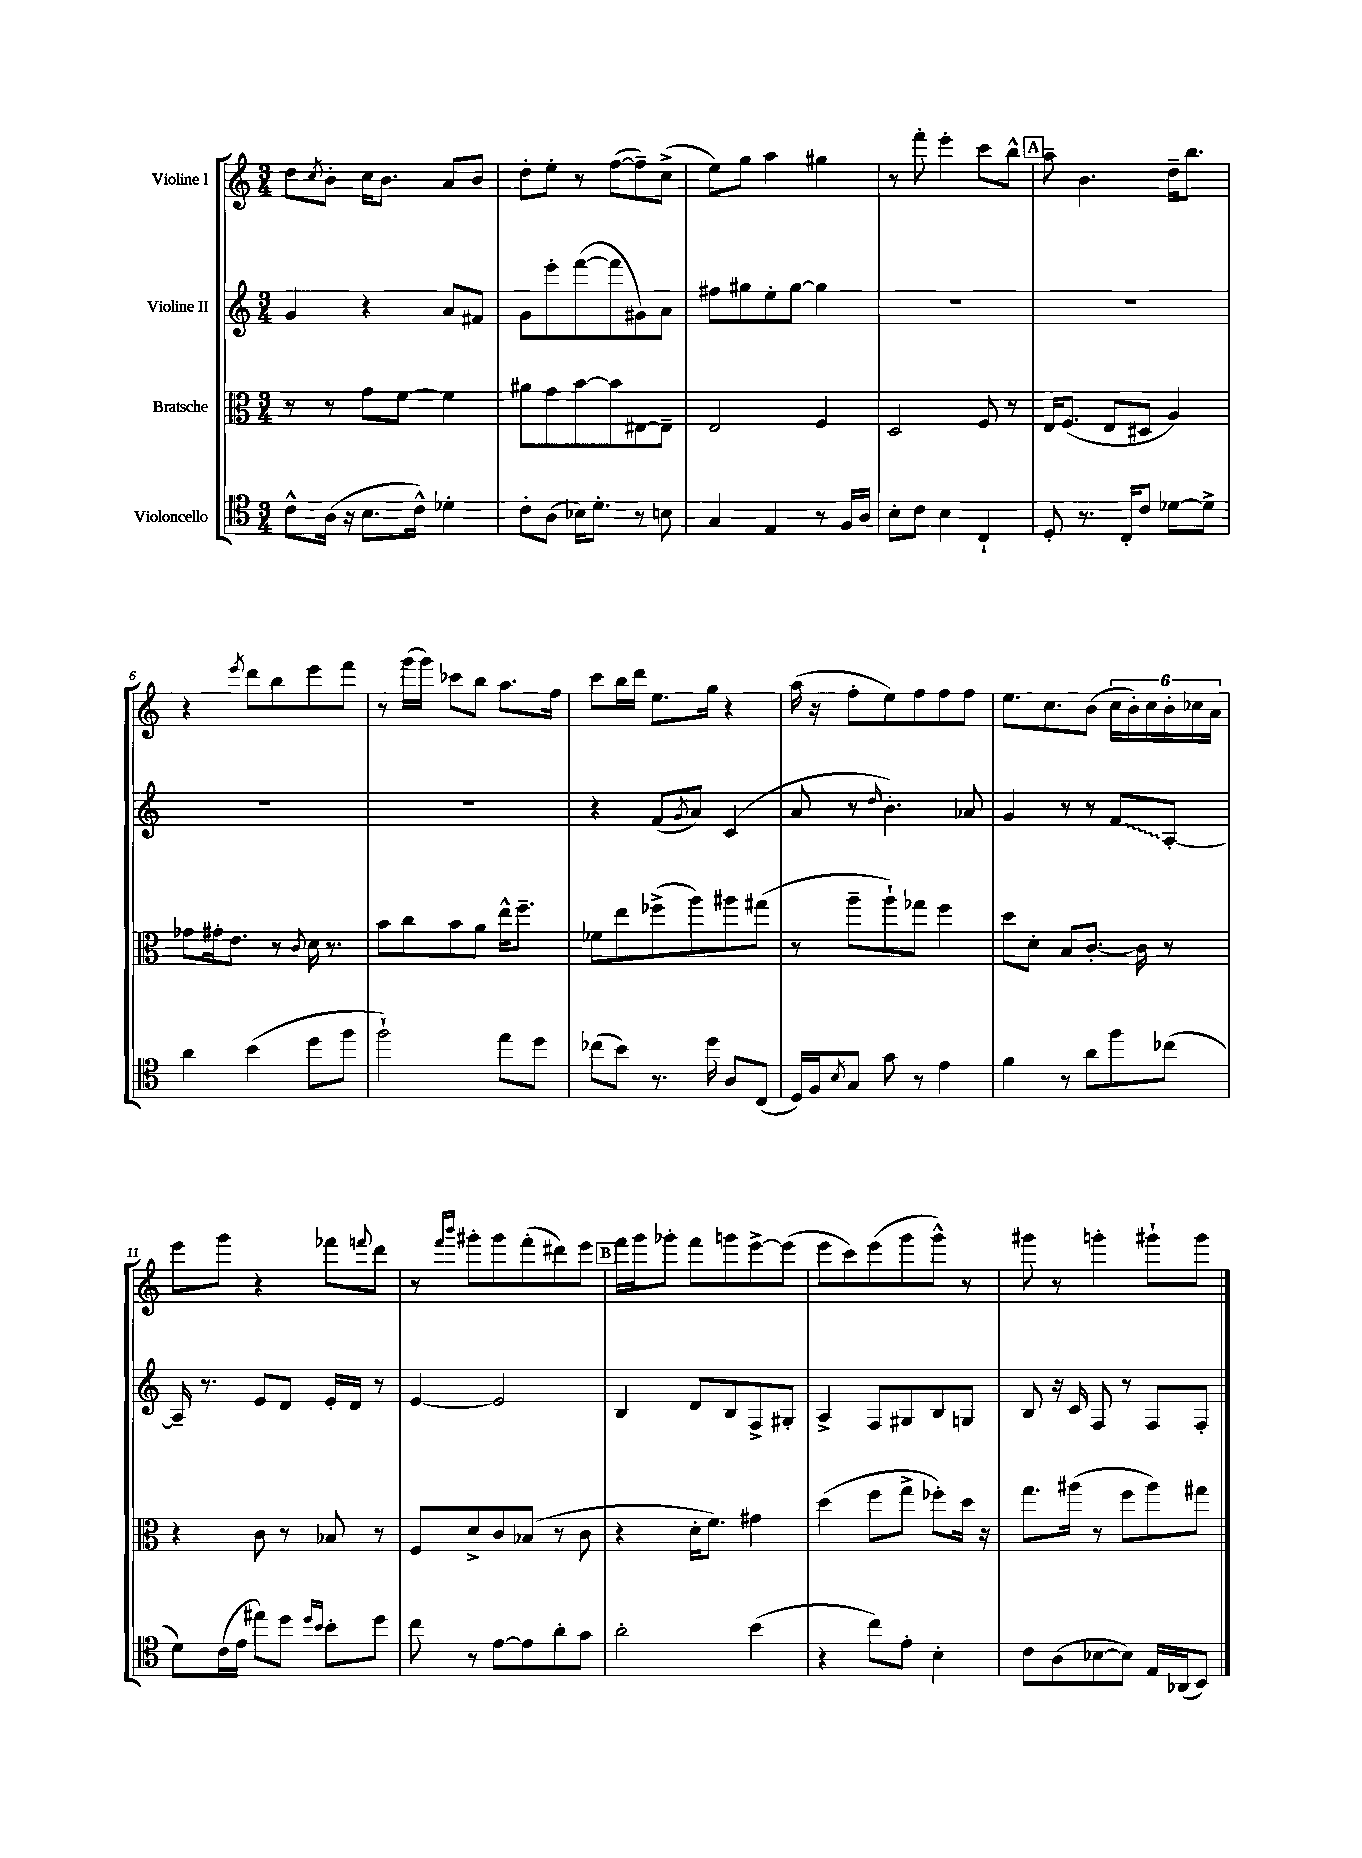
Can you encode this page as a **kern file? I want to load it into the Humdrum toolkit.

**kern	**kern	**kern	**kern
*staff4	*staff3	*staff2	*staff1
*clefC4	*clefC3	*clefG2	*clefG2
*k[]	*k[]	*k[]	*k[]
*M3/4	*M3/4	*M3/4	*M3/4
8c^^	8r	4g	8dd
.	.	.	8qcc
(16A	8r	.	8b'
16r	.	.	.
8.B	8g	4r	16cc
.	.	.	8.b
.	[8f	.	.
16c^^)	.	.	.
4d-'	4f]	8a	8a
.	.	8f#	8b
=	=	=	=
8c'	8a#	8g	8dd'
(8A	8g	8eee'	8ee'
16B-)	[8b	([8fff	8r
8.d'	.	.	.
.	8b]	8fff]	([8ff
8r	[8E#	8g#)	8ff~])
8B	8E#~]	8a	(8cc^
=	=	=	=
4G	2E	8ff#	8ee)
.	.	8gg#	8gg
4E	.	8ee'	4aa
.	.	[8gg#	.
8r	4F	4gg#]	4gg#
16F	.	.	.
16A	.	.	.
=	=	=	=
8B'	2D	2.r	8r
8c	.	.	8fff'
4B	.	.	4eee'
4C`	8F	.	8ccc
.	8r	.	8bb^^
=	=	=	=
8D'	16E	2.r	8aa~
.	(8.F	.	.
8.r	.	.	4.b
.	8E	.	.
16C'	.	.	.
8c	8D#	.	.
[8d-	4A)	.	16dd~
.	.	.	8.bb
8d-^]	.	.	.
=	=	=	=
4a	8g-	2.r	4r
.	16g#'	.	.
.	8.e	.	.
.	.	.	8qeee
(4b	.	.	8ddd
.	8r	.	8bb
.	8qc	.	.
8dd	16d	.	8eee
.	8.r	.	.
8ff	.	.	8fff
=	=	=	=
2ff`)	8b	2.r	8r
.	8cc	.	(16ggg
.	.	.	16ggg)
.	8b	.	8ccc-
.	8a	.	8bb
8ee	16ee^^	.	8.aa
.	8.ff~	.	.
8dd	.	.	.
.	.	.	16ff
=	=	=	=
(8cc-	8f-	4r	8ccc
8b)	8ee	.	16bb
.	.	.	16ddd
8.r	(8ff-^	(8f	8.ee
.	.	8qg	.
.	8aa)	8a)	.
16dd	.	.	16gg
8A	8aa#	(4c	4r
(8C	(8gg#	.	.
=	=	=	=
16D)	8r	8a	(16aa
16F	.	.	16r
8qB	.	.	.
8G	8aa~	8r	8ff'
.	.	16qqdd	.
8g	8aa`)	4.b')	8ee)
8r	8gg-	.	8ff
4e	4ff	.	8ff
.	.	8a-	8ff
=	=	=	=
4f	8dd	4g	8.ee
.	8d'	.	.
.	.	.	8.cc
8r	8B	8r	.
8a	[8.c'	8r	(8b
8ff	.	8f	24cc
.	.	.	24b')
.	16c]	.	.
.	.	.	24cc
(8cc-	8r	[8A'	24b'
.	.	.	24cc-
.	.	.	24a
=	=	=	=
8d)	4r	16A~]	8eee
.	.	8.r	.
(16c	.	.	8ggg
16e	.	.	.
8ee#)	8c	8e	4r
8dd	8r	8d	.
16qqdd	.	.	.
16qqb	.	.	.
8b'	8B-	16e'	8fff-
.	.	16d	.
.	.	.	8qqfff
8dd	8r	8r	8ddd
=	=	=	=
8cc	8F	[4e	8r
.	.	.	16qqfff
.	.	.	16qqbbb
8r	8d^	.	8ggg#'
[8e	8c	2e]	8ggg#
8e]	(8B-	.	(8fff'
8a'	8r	.	8ddd#)
8g	8c	.	8eee
=	=	=	=
2a'	4r	4B	16fff
.	.	.	16ggg
.	.	.	8ggg-'
.	16d'	8d	8fff
.	8.f)	.	.
.	.	8B	8ggg
(4b	4g#	8F^	[8eee^
.	.	8G#'	(8eee]
=	=	=	=
4r	(4dd	4A^	8eee
.	.	.	8ccc)
8cc)	8ff	8F	(8eee
8e'	8gg^	8G#	8ggg
4B'	8ff-')	8B	8ggg^^)
.	16dd	8G	8r
.	16r	.	.
=	=	=	=
8c	8.gg	8B	8ggg#
(8A	.	16r	8r
.	(16aa#	16c	.
[8B-	8r	8F	4ggg'
8B-])	8ff	8r	.
16E	8aa#)	8F	8ggg#`
(16AA-	.	.	.
8BB)	8gg#	8F'	8ggg#
==	==	==	==
*-	*-	*-	*-
